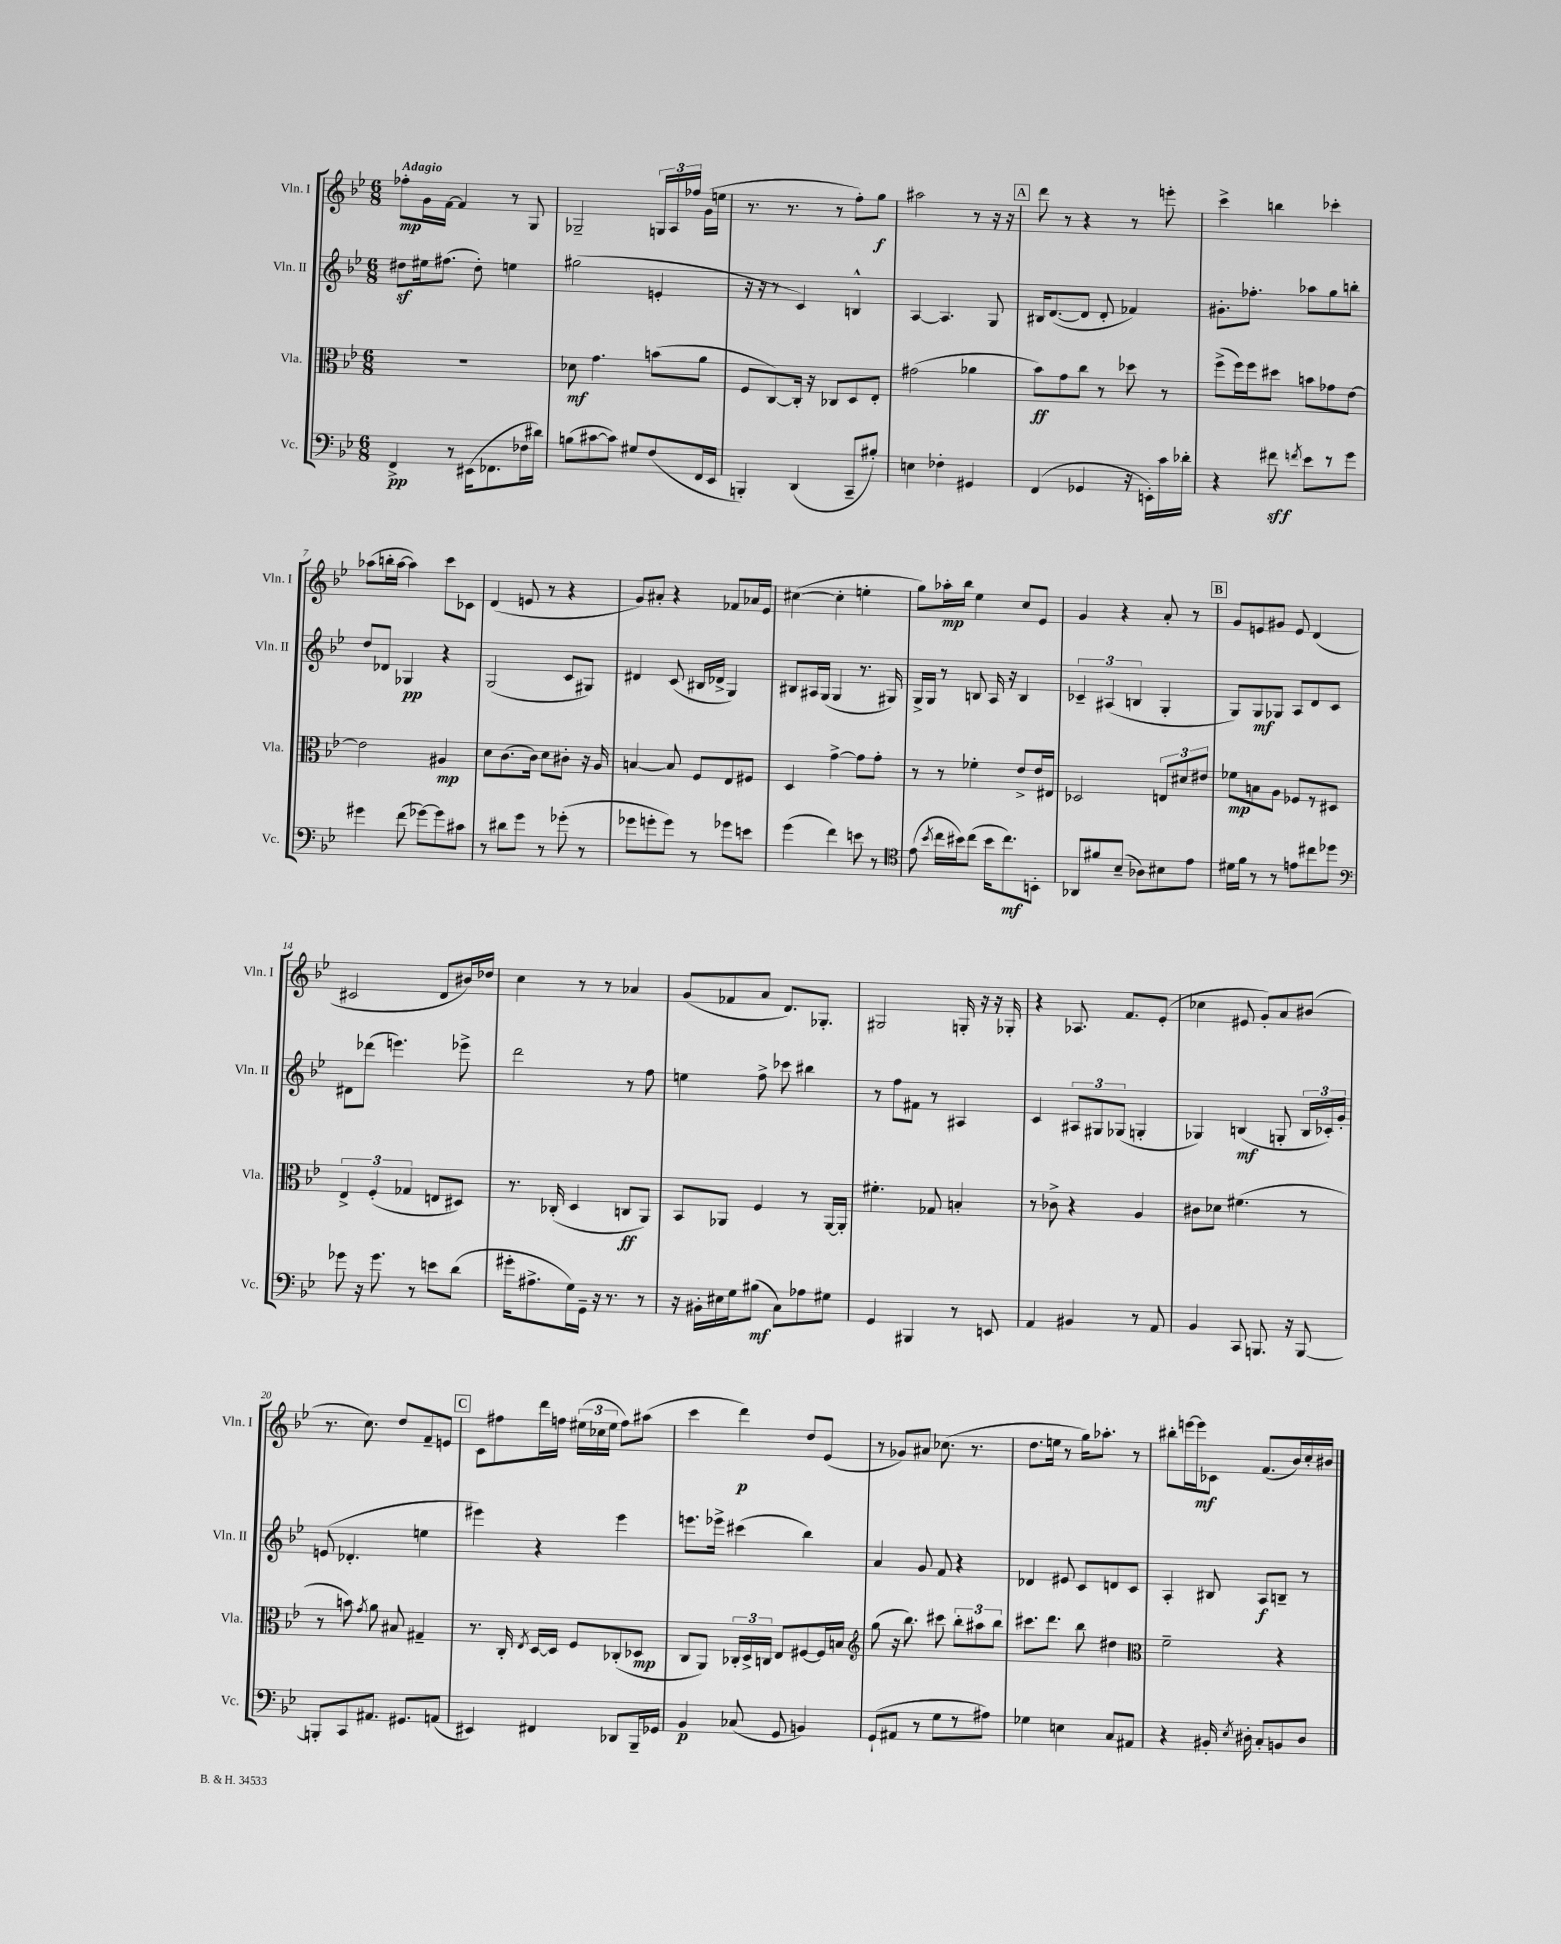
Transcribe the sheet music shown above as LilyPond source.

<<
\new StaffGroup <<
\new Staff = "s0" \with { instrumentName = "Vln. I" shortInstrumentName = "Vln. I" } {
    \clef treble \key bes \major \numericTimeSignature \time 6/8 \tempo "Adagio"
    \autoBeamOff fes''8[-.\mp g'16 f'16]~ f'4 r8 g8 |
    ges2-- \tuplet 3/2 { g16[ a16 fes''16] } g'16[( e''16] |
    r8. r8. r8 f''8[-.) g''8]\f |
    ais''2 r8 r16 r16 |
    \mark \markup { \box "A" } d'''8 r8 r4 r8 e'''8-. |
    c'''4-> b''4 ces'''4-. |
    aes''8[( b''16-. aes''16]~ aes''4) c'''8[ ces'8] |
    d'4( e'8 r8 r4 |
    g'8[) ais'8]-. r4 fes'8[ aes'16 ees'16] |
    cis''4~( cis''4-. e''4-. |
    g''8[) aes''16-.\mp bes''16] ees''4 c''8[ ees'8] |
    g'4 r4 a'8-. r8 |
    \mark \markup { \box "B" } g'8[ e'8 gis'8] e'8 d'4( |
    cis'2 d'8[ bis'16) des''16] |
    c''4 r8 r8 aes'4 |
    g'8[( fes'8 a'8] d'8.[) ges8.]-. |
    gis2 g16-. r16 r16 ges16-. |
    r4 aes8. f'8.[ ees'8]-.( |
    ces''4 eis'8 g'8[-.) a'8 bis'8]( |
    r8. c''8.) d''8[ f'8-- e'8] |
    \mark \markup { \box "C" } c'8[ fis''8 d'''16 f''16] \tuplet 3/2 { eis''16[( ces''16 eis''16] } f''8[) ais''8]( |
    c'''4 d'''4\p) d''8[ ees'8]( |
    r8 ges'8[) ais'8] ces''8.( r8. |
    d''8.[ e''16] r8 g''16[) aes''8.]-. r8 |
    bis''8[-. e'''16~ e'''16\mf ces'8] f'8.[( bes'16) c''16-. bis'16] \bar "|." |
}
\new Staff = "s1" \with { instrumentName = "Vln. II" shortInstrumentName = "Vln. II" } {
    \clef treble \key bes \major \numericTimeSignature \time 6/8
    \autoBeamOff dis''8[\sf eis''16 fis''8.]( dis''8-.) e''4 |
    gis''2( e'4-. |
    r16 r16 r8 c'4) b4-^ |
    a4~ a4. g8 |
    \mark \markup { \box "A" } bis16[ d'8.~( d'8] d'8-. fes'4) |
    gis'8.[-. fes''8.]-. aes''8[ g''8 b''8]-. |
    d''8[ des'8] ges4\pp r4 |
    g2( c'8[ gis8]) |
    dis'4 c'8( bis16[ des'16]-> g4) |
    bis8[ ais16 g16]( g4 r8. gis16) |
    g16[-> g16] r8 b8 a16 r16 b4 |
    \tuplet 3/2 { ces'4-- ais4( b4 } g4-. |
    \mark \markup { \box "B" } g8[) g8\mf ges8] a8[ d'8 c'8] |
    dis'8[ des'''8]( e'''4.) ees'''8-> |
    d'''2 r8 f''8 |
    e''4 f''8-> ces'''8 bis''4 |
    r8 f''8[ fis'8] r8 ais4 |
    c'4 \tuplet 3/2 { ais8[ gis8 ges8]( } g4-. |
    ges4) b4\mf( g8-. \tuplet 3/2 { b16[ ces'16-.) g'16]-. } |
    e'8( des'4.-. e''4 |
    \mark \markup { \box "C" } eis'''4) r4 eis'''4 |
    e'''8.[ ees'''16]-> cis'''4( bes''4) |
    a'4 g'8 f'8 r4 |
    des'4 eis'8 c'8[ d'8 c'8] |
    a4-. bis8 a8[\f b8]-- r8 \bar "|." |
}
\new Staff = "s2" \with { instrumentName = "Vla." shortInstrumentName = "Vla." } {
    \clef alto \key bes \major \numericTimeSignature \time 6/8
    \autoBeamOff r2. |
    des'8\mf g'4. b'8[( a'8] |
    f8[ c8~) c16]-. r16 ces8[ d8 ees8]-. |
    gis'2( aes'4 |
    \mark \markup { \box "A" } bes'8[\ff) g'8 c''8] r8 des''8 r8 |
    f''8[->( f''16) f''16 dis''8] b'8[ ges'8 ees'8]~ |
    ees'2 ais4\mp |
    d'8[ c'8.( c'16]) d'8[ cis'8]-. r16 a16 |
    b4~ b8 f8[ ees8 fis8] |
    d4 g'4~-> g'8[ g'8]-. |
    r8 r8 fes'4-. ees'8[-> ees'16 eis16] |
    des2 \tuplet 3/2 { e8[ dis'8 eis'8] } |
    \mark \markup { \box "B" } fes'8[\mp b8 a8] fes8[ r8 dis8] |
    \tuplet 3/2 { ees4-> f4-.( ges4 } e8[ dis8]) |
    r8. ces16-.( d4 c8[\ff a,8]) |
    bes,8[ aes,8] f4 r8 aes,16[~ aes,16]-. |
    fis'4.-. ges8 b4-. |
    r8 ces'8-> r4 a4 |
    cis'8[ des'8] fis'4.( r8 |
    r8 b'8) \acciaccatura { g'8 } a'8 bis8 gis4-- |
    \mark \markup { \box "C" } r8. c16-. \acciaccatura { ees8 } d16[~ d16] f8[ ces8-.( des8]\mp |
    c8[ a,8]) \tuplet 3/2 { ces16[-. d16-> c16] } ees8[ fis8~ fis16 b16] |
    \clef treble g''8( r16 bes''8.) cis'''8 \tuplet 3/2 { bes''8[-. ais''8 bes''8] } |
    cis'''8.[ d'''8.] bes''8 dis''4 |
    \clef alto f'2-- r4 \bar "|." |
}
\new Staff = "s3" \with { instrumentName = "Vc." shortInstrumentName = "Vc." } {
    \clef bass \key bes \major \numericTimeSignature \time 6/8
    \autoBeamOff f,4->\pp r8 eis,16[( fes,8. fes16 dis'16]) |
    b8[( cis'8~ cis'8]) gis8[ f8( f,16 ees,16] |
    b,,4-.) d,4( c,8[-- bis8]-.) |
    e4 fes4-. gis,4 |
    \mark \markup { \box "A" } f,4( ges,4 r16 e,16[-.) c'16 des'16]-. |
    r4 fis'8\sff \acciaccatura { f'8 } ees'8[ r8 g'8] |
    gis'4 f'8( ges'8[~) ges'8 cis'8] |
    r8 dis'8[ g'8] r8 ges'8-.( r8 |
    ges'8[ g'8-. g'8]) r8 ges'8[ e'8] |
    g'4( f'4) e'8 r8 |
    \clef tenor ees'8( \acciaccatura { bes'8 } c''16[ bis'16) c''8]( bis'16[ c''8.\mf) b,8]-. |
    aes,8[ fis'8 bes8]--( aes8[) bis8 ees'8] |
    \mark \markup { \box "B" } dis'16[ f'16] r8 r8 e'8[ cis''8 des''8] |
    \clef bass ges'8 r16 ges'8. r8 e'8[ d'8]( |
    gis'16[-. ais8.-> g16) g,16]-- r16 r8. r8 |
    r16 bis,16[-. eis16 g16 bis8]\mf( c8[) aes8 gis8] |
    g,4 bis,,4 r8 e,8 |
    a,4 bis,4 r8 a,8 |
    bes,4 c,8 b,,8. r16 b,,8~ |
    b,,8[-. c,8 ais,8.] gis,8.[ a,8]( |
    \mark \markup { \box "C" } eis,4) fis,4 des,8[ bes,,16-- ges,16] |
    bes,4\p ces8( g,8 b,4) |
    g,8[-!( ais,8] r8 g8[ r8 ais8]) |
    ges4 e4 c8[ ais,8] |
    r4 bis,16-. \acciaccatura { ees8 } dis16-. c8[-. b,8 dis8] \bar "|." |
}
>>
>>
